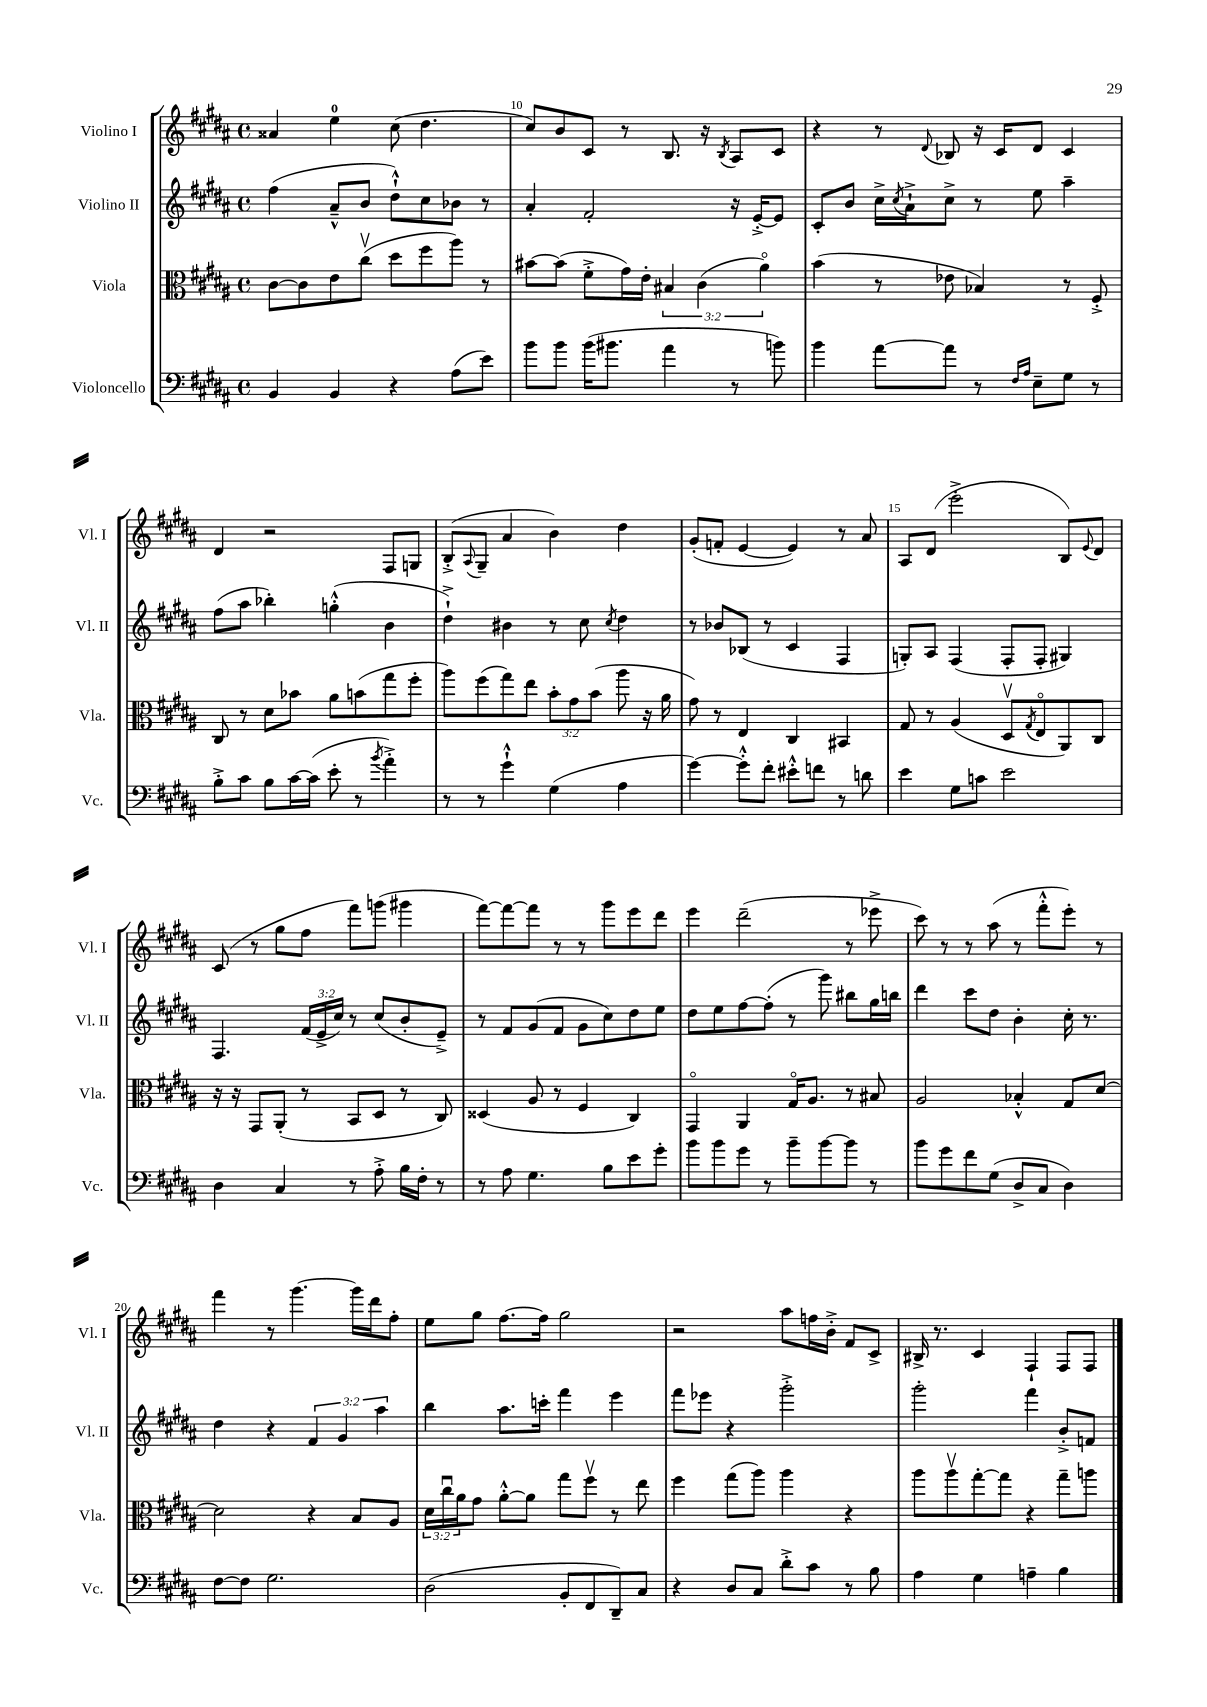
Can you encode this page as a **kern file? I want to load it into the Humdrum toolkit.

**kern	**kern	**kern	**kern
*part4	*part3	*part2	*part1
*staff4	*staff3	*staff2	*staff1
*I"Violoncello	*I"Viola	*I"Violino II	*I"Violino I
*I'Vc.	*I'Vla.	*I'Vl. II	*I'Vl. I
*clefF4	*clefC3	*clefG2	*clefG2
*k[f#c#g#d#a#]	*k[f#c#g#d#a#]	*k[f#c#g#d#a#]	*k[f#c#g#d#a#]
*M4/4	*M4/4	*M4/4	*M4/4
*met(c)	*met(c)	*met(c)	*met(c)
=9	=9	=9	=9
4BB/	[8c#\L	(4ff#\	4a##X/
.	8c#\]	.	.
4BB/	8e\	8a#~^^/L	4ee\
.	(8cc#v\J	8b/J	.
4r	8dd#\L	8dd#`^^\L)	(8cc#\
.	8ff#\	8cc#\	4.dd#\
(8A#\L	8aa#\J)	8b-X\J	.
8e\J)	8r	8r	.
=10	=10	=10	=10
8b\L	[8b#X\L	4a#'/	8cc#/L)
8b\J	(8b#\J]	.	8b/
(16b\KL	8f#'^\L	2f#'/	8c#/J
8.b#X\J	.	.	.
.	16g#\L)	.	8r
.	16e'\JJ	.	.
4a#\	6B#X/	.	8.B/
.	(6c#\	.	.
.	.	.	16r
.	.	.	8qB/
8r	.	16r	8A#/L
.	.	[16e'^/KL	.
.	6a#\)	.	.
8bn\)	.	8e/J]	8c#/J
=11	=11	=11	=11
4b\	(4b\	8c#'/L	4r
.	.	8b/J	.
[8a#\L	8r	16cc#^\LL	8r
.	.	8qcc#/	.
.	.	16a#`^\J	.
.	.	.	8qqd#/
8a#\J]	8e-X\	8cc#^\J	8B-X/
8r	4B-X/)	8r	16r
.	.	.	16c#/KL
16qqF#/LL	.	.	.
16qqA#/JJ	.	.	.
8E~\L	.	8ee\	8d#/J
8G#\J	8r	4aa#~\	4c#/
8r	8F#'^/	.	.
!!LO:LB:g=z
=12	=12	=12	=12
8B'^\L	8C#/	(8ff#\L	4d#/
8c#\J	8r	8aa#\J	.
8B\L	8d#\L	4bb-X'\)	2r
[16c#\L	8b-X\J	.	.
(16c#\JJ]	.	.	.
8e'\	8a#\L	(4ggn'^^\	.
8r	(8bn\	.	.
8qb/	.	.	.
4a#'^\)	8gg#\	4b\	8F#/L
.	8ff#'\J	.	8Gn/J
=13	=13	=13	=13
8r	8aa#\L)	4dd#`^\)	(8B'^/L
.	.	.	8qqA#/
8r	(8ff#\	.	8G#~/J
4g#`^^\	8gg#\)	4b#X\	4a#/
.	8ee\J	.	.
(4G#\	12b'\L	8r	4b\)
.	12g#\	.	.
.	.	8cc#\	.
.	(12b\J	.	.
.	.	8qcc#/	.
4A#\	8aa#\	4dd#\	4dd#\
.	16r	.	.
.	16a#\	.	.
=14	=14	=14	=14
[4g#\)	8g#\)	8r	(8g#'/L
.	8r	8b-X/L	8fn'/J
8g#'^^\L]	4E/	(8B-X/J	[4e/
8f#'\J	.	8r	.
8e#X'^^\L	4C#/	4c#/	4e/])
8fn\J	.	.	.
8r	4BB#X/	4F#/	8r
8dn\	.	.	8a#/
=15	=15	=15	=15
4e\	8G#/	8Gn'/L)	8A#/L
.	8r	8A#/J	(8d#/J
8G#\L	(4A#/	(4F#/	2eee'^\
8cn\J	.	.	.
2e\	8D#v/L	8F#'/L	.
.	8qG#/	.	.
.	8E/	8F#'/J	.
.	8AA#/)	4G#X/)	8B/L)
.	.	.	8qqe/
.	8C#/J	.	8d#/J
!!LO:LB:g=z
=16	=16	=16	=16
4D#\	16r	4.F#/	(8c#/
.	16r	.	.
.	8GG#/L	.	8r
4C#/	(8AA#'/J	.	8gg#\L
.	8r	(24f#/LL	8ff#\J
.	.	24e^/	.
.	.	24cc#/JJ)	.
8r	8BB/L	8r	8fff#\L)
8A#'^\	8D#/J	(8cc#/L	(8gggn\J
16B\LL	8r	8b'/	4ggg#X\
16F#'\JJ	.	.	.
8r	8C#/)	8e~^/J)	.
=17	=17	=17	=17
8r	(4D##X/	8r	[8fff#\L)
8A#\	.	8f#/L	8fff#\_
4.G#\	8A#/	(8g#/	8fff#\J]
.	8r	8f#/J	8r
.	4F#/	8g#\L	8r
8B\L	.	8cc#\)	8ggg#\L
8e\	4C#/)	8dd#\	8eee\
8g#'\J	.	8ee\J	8ddd#\J
=18	=18	=18	=18
8b\L	4GG#/	8dd#\L	4eee\
8b\	.	8ee\	.
8g#\J	4AA#/	[8ff#\	(2ddd#~\
8r	.	(8ff#'\J]	.
8b~\L	16G#/KL	8r	.
.	8.A#/J	.	.
[8b\	.	8ggg#\)	.
8b\J]	8r	8bb#X\L	8r
8r	8B#X/	16gg#\L	8eee-X^\
.	.	16bbn\JJ	.
=19	=19	=19	=19
8b\L	2A#/	4ddd#\	8ccc#\)
8g#\	.	.	8r
8f#\	.	8ccc#\L	8r
(8G#\J	.	8dd#\J	(8aa#\
8D#^/L	4B-X'^^/	4b'\	8r
8C#/J	.	.	8fff#'^^\L
4D#\)	8G#/L	16cc#'\	8eee'\J)
.	.	8.r	.
.	[8d#/J	.	8r
!!LO:LB:g=z
=20	=20	=20	=20
[8F#\L	2d#\]	4dd#\	4fff#\
8F#\J]	.	.	.
2.G#\	.	4r	8r
.	.	.	[4.ggg#\
.	4r	6f#/	.
.	.	6g#/	.
.	8B/L	.	16ggg#\LL]
.	.	.	16ddd#\J
.	.	6aa#\	.
.	8A#/J	.	8ff#'\J
=21	=21	=21	=21
(2D#\	24d#\LL	4bb\	8ee\L
.	24cc#u\	.	.
.	24a#\J	.	.
.	8g#\J	.	8gg#\J
.	[8a#'^^\L	8.aa#\L	[8.ff#\L
.	8a#\J]	.	.
.	.	16cccn'\Jk	16ff#\Jk]
8BB'/L	8gg#\L	4fff#\	2gg#\
8FF#/	8ff#v\J	.	.
8DD#~/)	8r	4eee\	.
8C#/J	8ee\	.	.
=22	=22	=22	=22
4r	4ff#\	8fff#\L	2r
.	.	8eee-X\J	.
8D#/L	(8gg#\L	4r	.
8C#/J	8aa#\J)	.	.
8d#'^\L	4aa#\	2ggg#'^\	8aa#\L
8c#\J	.	.	16ffn\L
.	.	.	16b'^\JJ
8r	4r	.	8f#/L
8B\	.	.	8c#^/J
=23	=23	=23	=23
4A#\	8aa#\L	2ggg#'\	16B#X^/
.	.	.	8.r
.	8aa#v\	.	.
4G#\	[8gg#'\	.	4c#/
.	8gg#\J]	.	.
4An~\	4r	4fff#\	4F#`/
4B\	8gg#~\L	8b'^/L	8F#/L
.	8aan\J	8fn/J	8F#/J
==	==	==	==
*-	*-	*-	*-
